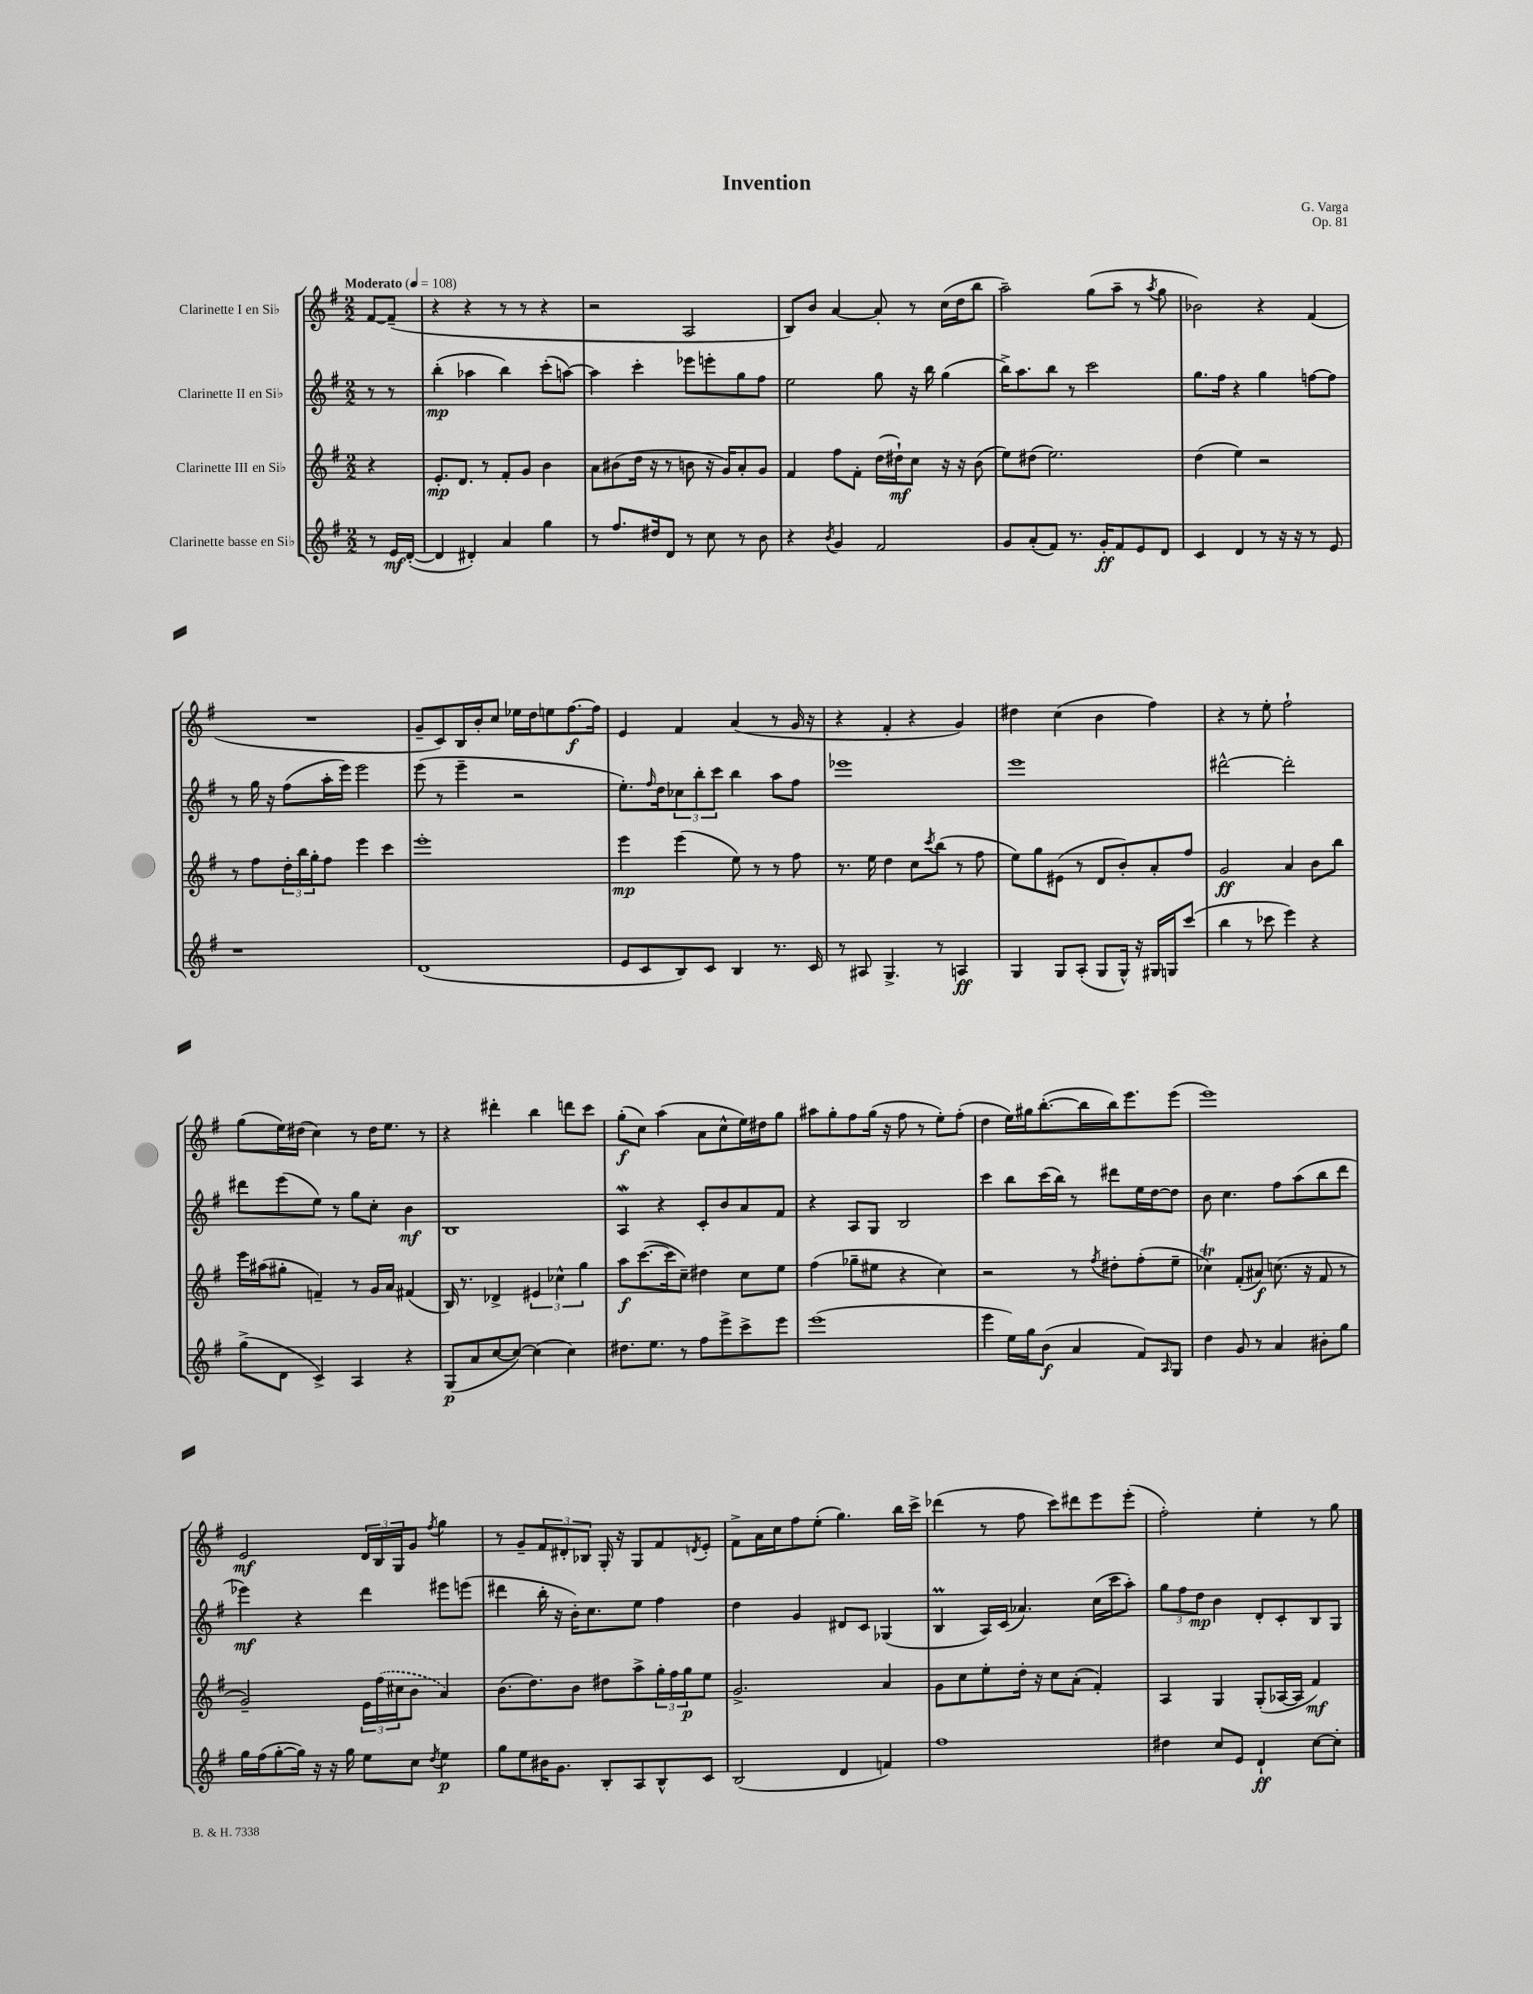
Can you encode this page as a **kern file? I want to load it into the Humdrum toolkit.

**kern	**kern	**kern	**kern
*staff4	*staff3	*staff2	*staff1
*clefG2	*clefG2	*clefG2	*clefG2
*k[f#]	*k[f#]	*k[f#]	*k[f#]
*M2/2	*M2/2	*M2/2	*M2/2
*MM108	*MM108	*MM108	*MM108
8r	4r	8r	[8f#
16e	.	8r	(8f#~]
([16d'	.	.	.
=	=	=	=
4d]	8.e'	(4bb'	4r
.	8.d	.	.
4d#')	.	4aa-	4r
.	8r	.	.
4a	8f#'	4bb)	8r
.	8g	.	8r
4gg	4b	(8ccc'	4r
.	.	[8aa)	.
=	=	=	=
8r	8a	4aa]	2r
8.ff#	(8b#	.	.
.	16dd	4ccc'	.
16dd#	16r	.	.
8d	8r	.	.
8r	8b	8eee-	2A
8cc	16r	8eee'	.
.	16g)	.	.
8r	8a'	8gg	.
8b	8g	8ff#	.
=	=	=	=
4r	4f#	2ee	8B)
.	.	.	8b
8qb	.	.	.
4g	8ff#	.	[4a
.	8f#'	.	.
2f#	(16dd	8gg	8a']
.	16dd#`)	.	.
.	8cc	16r	8r
.	.	16bb	.
.	16r	(4gg	(16cc
.	16r	.	16dd
.	(8b	.	8bb
=	=	=	=
8g	8ee)	16bb^)	2aa~)
.	.	8.aa	.
(8a'	(8dd#	.	.
8f#)	2.ee)	8bb	.
8.r	.	8r	.
.	.	2ccc	(8gg
16g'	.	.	.
8f#	.	.	8aa~
8e	.	.	8r
.	.	.	8qaa
8d	.	.	8gg
=	=	=	=
4c	(4dd	8.gg	2b-)
.	.	16ff#	.
4d	4ee)	4r	.
8r	2r	4gg	4r
16r	.	.	.
16r	.	.	.
8r	.	[8ff	(4f#
8e	.	8ff]	.
=	=	=	=
1r	8r	8r	1r
.	8ff#	16gg	.
.	.	16r	.
.	24dd'	(8ff#	.
.	24bb	.	.
.	24gg'	.	.
.	8ff#	16aa'	.
.	.	16eee)	.
.	4eee	2eee	.
.	4ccc	.	.
=	=	=	=
(1d	1eee'	(8eee	8g~
.	.	8r	8c)
.	.	4eee~	16B
.	.	.	16b'
.	.	.	8cc
.	.	2r	16ee-
.	.	.	16dd
.	.	.	8ee
.	.	.	[8.ff#
.	.	.	16ff#]
=	=	=	=
8e	4eee	8.ee')	4e
8c	.	.	.
.	.	16qqff#	.
.	.	16dd	.
8B)	(4eee	12cc-	4f#
.	.	12bb'	.
8c	.	.	.
.	.	12ccc	.
4B	8ee)	4bb	(4a
.	8r	.	.
8.r	8r	8aa	8r
.	8ff#	8ff#	16g
16c	.	.	16r
=	=	=	=
8r	8.r	1eee-	4r
8A#	.	.	.
.	16ee	.	.
4.G^	4dd	.	4f#'
.	8cc	.	4r
.	8qccc	.	.
8r	(8bb	.	.
4A	8r	.	4g)
.	8ff#	.	.
=	=	=	=
4G	8ee)	1eee	4dd#
.	8gg	.	.
8G	(8e#	.	(4cc
(8A'	8r	.	.
8G	8d	.	4b
16G^^)	8b')	.	.
16r	.	.	.
16G#	8a'	.	4ff#)
16G	.	.	.
(8ccc	8ff#	.	.
=	=	=	=
4bb	2g	[2ddd#^^	4r
8r	.	.	8r
8ccc-	.	.	8ee'
4eee)	4a	2ddd#']	2ff#`
4r	8b	.	.
.	8bb	.	.
=	=	=	=
(8gg^	16eee	8ddd#	(8gg
.	(16aa#	.	.
8d	8gg#'	(8eee	16ee)
.	.	.	(16dd#
4c^)	4f~)	8ee)	4cc)
.	.	8r	.
4A	8r	8gg	8r
.	16g	8cc'	16dd#
.	16a	.	8.ee
4r	(4f#	4b	.
.	.	.	8r
=	=	=	=
(8G	16B)	1B	4r
.	8.r	.	.
8a	.	.	.
[8cc	4d-^	.	4ddd#'
8cc_)	.	.	.
(4cc]	6e#	.	4bb
.	6cc-^^	.	.
4cc)	.	.	8ddd
.	6gg	.	.
.	.	.	8ccc
=	=	=	=
8.dd#	8aa	4A	(8gg'
.	([8.ccc	.	8cc)
8.ee	.	.	.
.	.	4r	(4aa
.	16ccc]	.	.
8r	8cc~)	.	.
8ff#	4dd#	8c'	8a
8eee^	.	8b	8cc^^
8ccc^	8cc	8a	16ee)
.	.	.	16dd#
8eee	8ee	8f#	8gg
=	=	=	=
(1eee	(4ff#	4r	8aa#
.	.	.	8gg'
.	8gg-~	8A	8ff#
.	8ee#	8G	(16gg
.	.	.	16r
.	4r	2B	8ff#
.	.	.	8r
.	4cc)	.	8ee')
.	.	.	(8ff#'
=	=	=	=
4eee	2r	4ccc	4dd
16ee)	.	8bb	16ee)
16gg	.	.	16gg#
(8b	.	(16ccc	([8.bb'
.	.	16bb)	.
4a	8r	8r	.
.	.	.	16bb]
.	8qff#	.	.
.	8dd#'	8ddd#	16bb)
.	.	.	8.eee
8f#)	(8ff#'	16ee	.
.	.	[16dd	.
16qqA	.	.	.
8G	8ee~	8dd]	(8eee
=	=	=	=
4dd	4cc-)	8b	1eee)
.	.	4.cc	.
8g	(8f#'	.	.
8r	8a#)	.	.
4a	(8.cc	8ff#	.
.	.	(8aa	.
.	16r	.	.
8b#'	8f#	8bb	.
8gg	8r	8ddd	.
=	=	=	=
16gg	2g~)	4eee-)	2e
(16ff#	.	.	.
[8gg'	.	.	.
16gg])	.	4r	.
16r	.	.	.
16r	.	.	.
16gg	.	.	.
8ee	24e	4ddd	24d
.	(24ff#	.	24B
.	24cc#	.	24G
8cc	8b	.	8g
8qdd	.	.	8qff#
4ee	4a)	8eee#	4gg
.	.	(8eee	.
=	=	=	=
8gg	(8.b	4ddd#	8r
8ee	.	.	8g~
.	8.dd)	.	.
16b#	.	16bb'	12f#
8.g	.	16r	.
.	.	.	12d#'
.	8b	16b')	.
.	.	.	12B-
.	.	8.cc	.
8B'	8dd#	.	16G'
.	.	.	16r
8A	8aa^	8ee	8G
8B^^	24gg'	4ff#	8f#
.	24ff#	.	.
.	24gg	.	.
.	.	.	8qd
8c	8ee	.	8e'
=	=	=	=
(2B	2.g^	4dd	8f#^
.	.	.	16a
.	.	.	16cc
.	.	4g	8ff#
.	.	.	(8ee'
4d	.	8d#	4.gg)
.	.	8c	.
4f)	4a	(4G-	.
.	.	.	16bb
.	.	.	16ccc^
=	=	=	=
1ff#	8g	4B	(4ddd-
.	8cc	.	.
.	8ee'	16A)	8r
.	.	(16c	.
.	16dd'	4.a-)	8ff#
.	16r	.	.
.	8cc	.	8ccc)
.	(8a'	.	8ddd#
.	4f#')	(16cc	8eee
.	.	16ccc	.
.	.	8aa')	(8eee'
=	=	=	=
4dd#	4A	12gg	2ff#')
.	.	12ff#	.
.	.	12dd	.
8cc	4G	4b	.
8e	.	.	.
4d`	(8G'	8d'	4ee'
.	[16A-	8c'	.
.	16A-]	.	.
[8cc	4f#)	8B	8r
8cc']	.	8G	8gg
==	==	==	==
*-	*-	*-	*-
